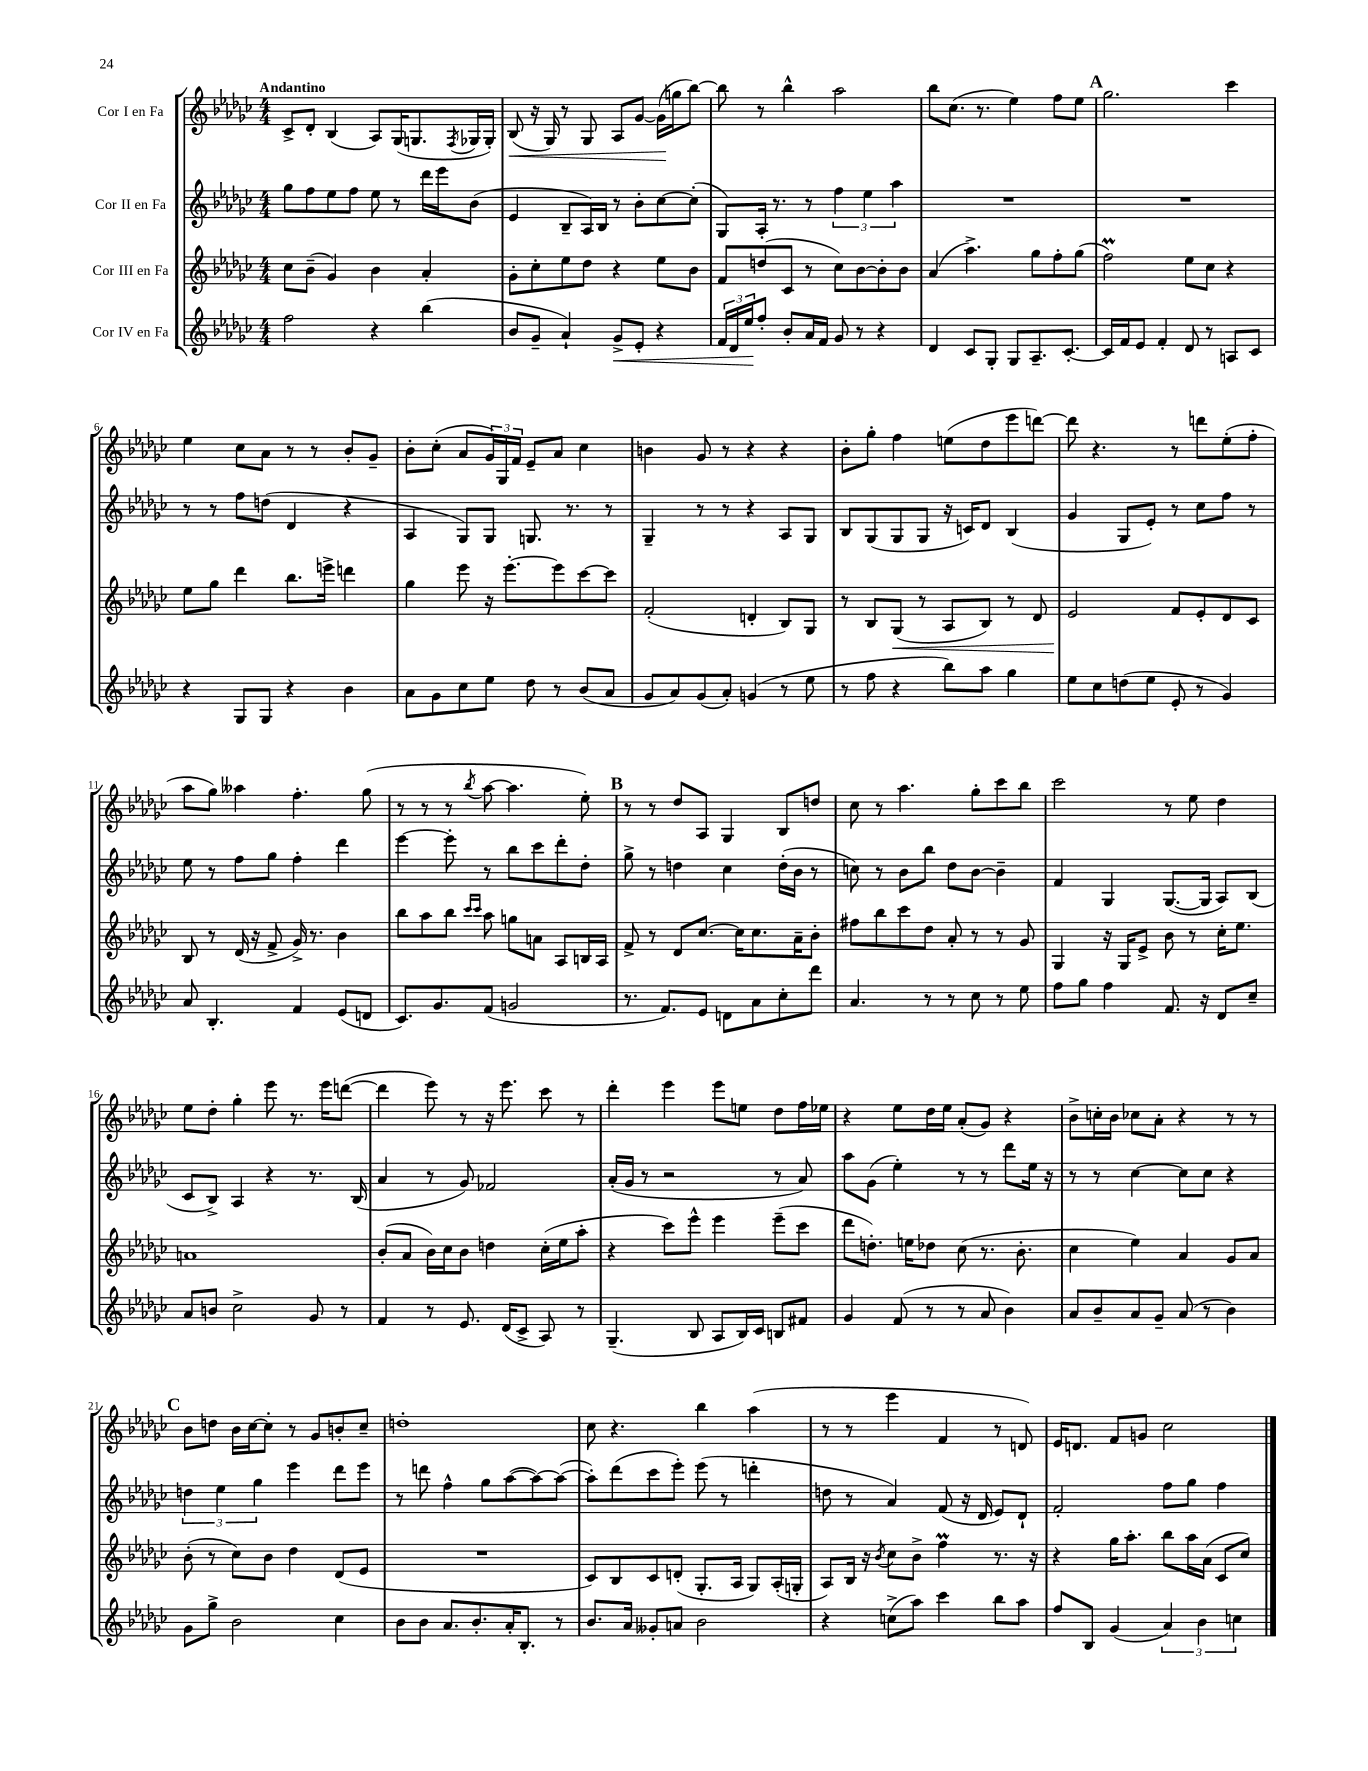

**kern	**kern	**kern	**kern
*staff4	*staff3	*staff2	*staff1
*clefG2	*clefG2	*clefG2	*clefG2
*k[b-e-a-d-g-c-]	*k[b-e-a-d-g-c-]	*k[b-e-a-d-g-c-]	*k[b-e-a-d-g-c-]
*M4/4	*M4/4	*M4/4	*M4/4
2ff	8cc-	8gg-	8c-^
.	(8b-~	8ff	8d-'
.	4g-)	8ee-	(4B-
.	.	8ff	.
4r	4b-	8ee-	8A-)
.	.	8r	(16G-
.	.	.	8.G
(4bb-	4a-'	16ddd-	.
.	.	16eee-	.
.	.	.	8qF
.	.	(8b-	16G-
.	.	.	16G-')
=	=	=	=
8b-	8g-'	4e-	(8B-
8g-~	8cc-'	.	16r
.	.	.	16G-)
4a-`)	8ee-	8B-~	8r
.	8dd-	16A-)	8G-
.	.	16B-	.
8g-^	4r	8r	8A-
8e-'	.	8b-'	[8g-
4r	8ee-	[8cc-	(16g-]
.	.	.	16gg
.	8b-	(8cc-']	[8bb-)
=	=	=	=
24f	8f	8G-)	8bb-]
24d-	.	.	.
24ee-	.	.	.
8ff'	(8dd	16A-'	8r
.	.	8.r	.
8b-'	8c-	.	4bb-^^
16a-	8r	8r	.
16f	.	.	.
8g-	8cc-)	6ff	2aa-
8r	[8b-	.	.
.	.	6ee-	.
4r	8b-']	.	.
.	.	6aa-	.
.	8b-	.	.
=	=	=	=
4d-	(4a-	1r	8bb-
.	.	.	(8.cc-
8c-	4.aa-^)	.	.
.	.	.	8.r
8G-'	.	.	.
8G-	.	.	4ee-)
8.A-~	8gg-	.	.
.	8ff'	.	8ff
[8.c-'	.	.	.
.	(8gg-	.	8ee-
=	=	=	=
16c-]	2ff)	1r	2.gg-
16f	.	.	.
8e-	.	.	.
4f'	.	.	.
8d-	8ee-	.	.
8r	8cc-	.	.
8A	4r	.	4ccc-
8c-	.	.	.
=	=	=	=
4r	8ee-	8r	4ee-
.	8gg-	8r	.
8G-	4ddd-	8ff	8cc-
8G-	.	(8dd	8a-
4r	8.bb-	4d-	8r
.	.	.	8r
.	16eee^	.	.
4b-	4ddd	4r	8b-'
.	.	.	8g-~
=	=	=	=
8a-	4gg-	4A-	8b-'
8g-	.	.	(8cc-'
8cc-	8eee-	8G-)	8a-
8ee-	16r	8G-	24g-)
.	.	.	24G-
.	[8.eee-'	.	.
.	.	.	24f
8dd-	.	8.G	8e-~
8r	8eee-]	.	8a-
.	.	8.r	.
(8b-	[8ccc-	.	4cc-
8a-	8ccc-]	8r	.
=	=	=	=
8g-	(2f'	4G-~	4b
8a-)	.	.	.
(8g-	.	8r	8g-
8a-')	.	8r	8r
(4g	4d'	4r	4r
8r	8B-)	8A-	4r
8ee-	8G-	8G-	.
=	=	=	=
8r	8r	8B-	8b-'
8ff	8B-	(8G-	8gg-'
4r	(8G-	8G-	4ff
.	8r	8G-	.
8bb-)	8A-	16r	(8ee
.	.	16c)	.
8aa-	8B-)	8d-	8dd-
4gg-	8r	(4B-	8eee-
.	8d-	.	[8ddd)
=	=	=	=
8ee-	2e-	4g-	8ddd]
8cc-	.	.	4.r
(8dd	.	8G-	.
8ee-	.	8e-')	.
8e-'	8f	8r	8r
8r	8e-'	8cc-	8ddd
4g-)	8d-	8ff	(8ee-'
.	8c-	8r	8ff'
=	=	=	=
8a-	8B-	8ee-	8aa-
4.B-'	8r	8r	8gg-)
.	(16d-	8ff	4aa--
.	16r	.	.
.	8f^	8gg-	.
4f	16g-^)	4ff'	4.ff'
.	8.r	.	.
(8e-	4b-	4ddd-	.
8d	.	.	(8gg-
=	=	=	=
8.c-)	8bb-	[4eee-	8r
.	8aa-	.	8r
8.g-	.	.	.
.	8bb-	8eee-']	8r
.	16qqccc-	.	.
.	16qqccc-	.	8qbb-
(8f	8aa-	8r	[8aa-
2g	8gg	8bb-	4.aa-]
.	8a	8ccc-	.
.	8A-	8ddd-'	.
.	16B	8dd-'	8ee-')
.	16A-	.	.
=	=	=	=
8.r	8f^	8gg-^	8r
.	8r	8r	8r
8.f)	.	.	.
.	8d-	4dd	8dd-
8e-	[8.cc-	.	8A-
8d	.	4cc-	4G-
.	16cc-]	.	.
8a-	8.cc-	.	.
8cc-'	.	(16dd'	8B-
.	16a-~	16b-	.
8ddd-	8b-'	8r	8dd
=	=	=	=
4.a-	8ff#	8cc)	8cc-
.	8bb-	8r	8r
.	8ccc-	8b-	4.aa-
8r	8dd-	8bb-	.
8r	8a-'	8dd-	.
8cc-	8r	[8b-	8gg-'
8r	8r	4b-~]	8ccc-
8ee-	8g-	.	8bb-
=	=	=	=
8ff	4G-	4f	2ccc-
8gg-	.	.	.
4ff	16r	4G-	.
.	16G-	.	.
.	8e-^	.	.
8.f	8b-	([8.G-	8r
.	8r	.	8ee-
16r	.	16G-]	.
8d-	16cc-'	8A-)	4dd-
.	8.ee-	.	.
8cc-~	.	(8B-	.
=	=	=	=
8a-	1a	8c-	8ee-
8b	.	8B-^)	8dd-'
2cc-^	.	4A-	4gg-'
.	.	4r	8eee-
.	.	.	8.r
8g-	.	8.r	.
.	.	.	16eee-
8r	.	.	([8ddd
.	.	(16B-	.
=	=	=	=
4f	(8b-'	4a-	4ddd]
.	8a-	.	.
8r	16b-)	8r	8eee-)
.	16cc-	.	.
8.e-	8b-	8g-)	8r
.	4dd	2f-	16r
(16d-	.	.	8.eee-
8c-^	.	.	.
8A-)	(16cc-'	.	8ccc-
.	16ee-	.	.
8r	8aa-'	.	8r
=	=	=	=
(4.G-~	4r	(16a-'	4ddd-'
.	.	16g-	.
.	.	8r	.
.	8ccc-)	2r	4eee-
8B-	8eee-^^	.	.
8A-	4eee-	.	8eee-
16B-)	.	.	8ee
16c-	.	.	.
8B	(8eee-~	8r	8dd-
8f#	8ccc-	8a-)	16ff
.	.	.	16ee-
=	=	=	=
4g-	8ddd-	8aa-	4r
.	8.dd')	(8g-	.
(8f	.	4ee-')	8ee-
.	16ee	.	.
8r	8dd-	.	16dd-
.	.	.	16ee-
8r	(8cc-	8r	(8a-'
8a-	8.r	8r	8g-)
4b-)	.	8ddd-	4r
.	8.b-'	.	.
.	.	16ee-	.
.	.	16r	.
=	=	=	=
8a-	4cc-	8r	8b-^
8b-~	.	8r	16cc'
.	.	.	16b-
8a-	4ee-)	[4cc-	8cc-
8g-~	.	.	8a-'
(8a-	4a-	8cc-]	4r
8r	.	8cc-	.
4b-)	8g-	4r	8r
.	8a-	.	8r
=	=	=	=
8g-	(8b-'	6dd	8b-
8gg-^	8r	.	8dd
.	.	6ee-	.
2b-	8cc-)	.	16b-
.	.	.	[16cc-
.	.	6gg-	.
.	8b-	.	8cc-']
.	4dd-	4eee-	8r
.	.	.	8g-
4cc-	(8d-	8ddd-	8b'
.	8e-	8eee-	8cc-~
=	=	=	=
8b-	1r	8r	1dd'
8b-	.	8ddd	.
8.a-	.	4ff^^	.
8.b-'	.	.	.
.	.	8gg-	.
16a-'	.	([8aa-	.
8.B-'	.	.	.
.	.	8aa-_)	.
8r	.	(8aa-_	.
=	=	=	=
8.b-	8c-)	8aa-'])	8cc-
.	8B-	(8ddd-	4.r
16a-	.	.	.
8g--'	8c-	8ccc-	.
8a	(8d'	8eee-')	.
2b-	8.G-'	(8eee-	4bb-
.	.	8r	.
.	16A-	.	.
.	8G-)	4ddd'	(4aa-
.	(16A-'	.	.
.	16G'	.	.
=	=	=	=
4r	8A-)	8dd	8r
.	16B-	8r	8r
.	16r	.	.
.	8qb-	.	.
(8cc^	8cc-	4a-)	4eee-
8aa-)	8b-^	.	.
4ccc-	4ff	(8f	4f
.	.	16r	.
.	.	16d-	.
8bb-	8.r	8e-)	8r
8aa-	.	8d-`	8d)
.	16r	.	.
=	=	=	=
8ff	4r	2f'	16e-
.	.	.	8.d
8B-	.	.	.
(4g-	16gg-	.	8f
.	8.aa-'	.	.
.	.	.	8g
6a-)	8bb-	8ff	2cc-
.	16aa-	8gg-	.
6b-	.	.	.
.	(16a-	.	.
.	8c-	4ff	.
6cc	.	.	.
.	8cc-)	.	.
==	==	==	==
*-	*-	*-	*-
